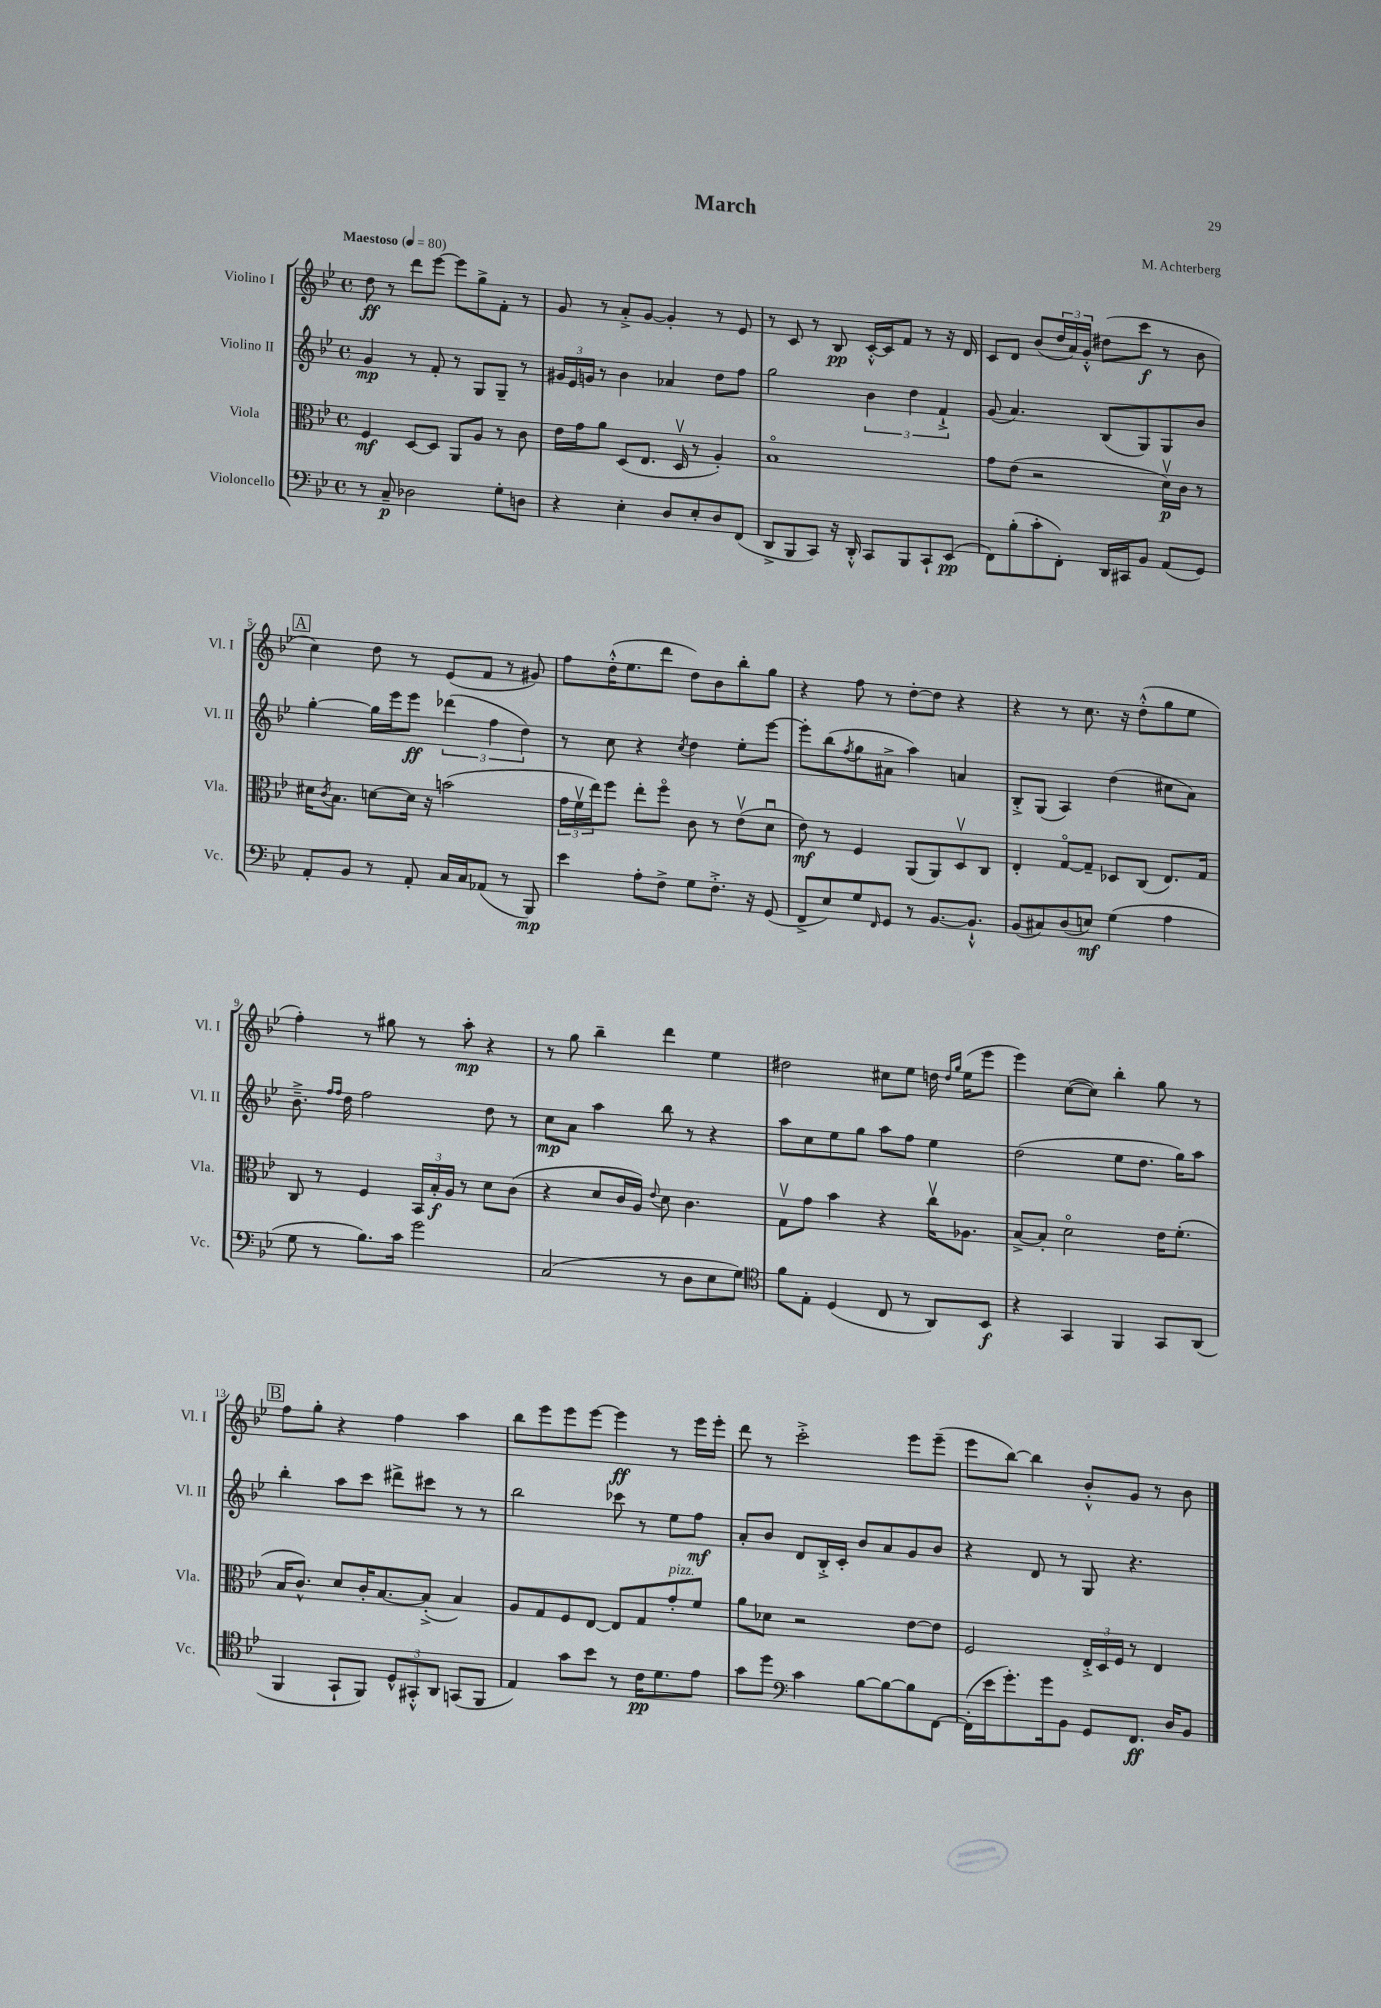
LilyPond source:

\header { title = "March" composer = "M. Achterberg" }
<<
\new StaffGroup <<
\new Staff = "s0" \with { instrumentName = "Violino I" shortInstrumentName = "Vl. I" } {
    \clef treble \key bes \major \defaultTimeSignature \time 4/4 \tempo "Maestoso" 4 = 80
    d''8\ff r8 d'''8 ees'''8~ ees'''8 g''8-> f'8-. r8 |
    g'8 r8 a'8-.-> g'8~ g'4-. r8 ees'8 |
    r8 c'8 r8 bes8\pp c'16~-.-^ c'16 f'8 r8 r16 d'16 |
    c'8 d'8 bes'8( \tuplet 3/2 { d''16 a'16) g'16-.-^ } dis''8( c'''8\f r8 bes'8 |
    \mark \markup { \box "A" } c''4) d''8 r8 ees'8( f'8 r8 gis'8) |
    f''8 d''16-.-^( ees''8. d'''8 d''8) bes'8 bes''8-. g''8 |
    r4 f''8 r8 d''8~-. d''8 r4 |
    r4 r8 c''8. r16 d''8-.-^( g''8 ees''8 |
    f''4-.) r8 gis''8 r8 a''8-.\mp r4 |
    r8 g''8 bes''4-- d'''4 ees''4 |
    dis''2 cis''8 ees''8 d''16 \grace { d''16 g''16 } ees''16( ees'''8 |
    ees'''4) c''8~( c''8) bes''4-. g''8 r8 |
    \mark \markup { \box "B" } f''8 g''8-. r4 f''4 a''4 |
    bes''8 ees'''8 ees'''8 ees'''8~ ees'''4\ff r8 ees'''16 ees'''16-. |
    d'''8 r8 c'''2-.-> ees'''8 ees'''8--( |
    ees'''8 bes''8~) bes''4 bes'8-.-^ g'8 r8 bes'8 \bar "|." |
}
\new Staff = "s1" \with { instrumentName = "Violino II" shortInstrumentName = "Vl. II" } {
    \clef treble \key bes \major \defaultTimeSignature \time 4/4
    g'4\mp r8 f'8-. r8 g8 g8-- r8 |
    \tuplet 3/2 { gis'16 ees'16 g'16 } r8 bes'4 aes'4 d''8 f''8 |
    g''2 \tuplet 3/2 { bes'4 d''4 f'4-!-> } |
    g'8( a'4.) bes8( g8) g8 bes'8 |
    \mark \markup { \box "A" } g''4~-. g''16 ees'''16 ees'''8\ff \tuplet 3/2 { des'''4( f''4 d''4) } |
    r8 c''8 r4 \acciaccatura { c''8 } d''4 ees''8-. ees'''8~ |
    ees'''8-. bes''8( \acciaccatura { f''8 } g''8 ais'8-> a''4) a'4 |
    bes8-.-> g8( a4) d''4( cis''8 a'8) |
    bes'8.---> \grace { f''16 f''16 } d''16 f''2 d''8 r8 |
    c''8\mp a'8 a''4 bes''8 r8 r4 |
    a''8 c''8 ees''8 g''8 a''8 f''8 ees''4 |
    d''2( ees''8 d''8. g''16) a''8 |
    \mark \markup { \box "B" } bes''4-. a''8 c'''8 dis'''8-> cis'''8 r8 r8 |
    bes''2 ces'''8 r8 ees''8 f''8\mf |
    a'8-. bes'8 d'8 bes16-.-> c'16-. bes'8 a'8 g'8 bes'8 |
    r4 d'8 r8 g8 r4. \bar "|." |
}
\new Staff = "s2" \with { instrumentName = "Viola" shortInstrumentName = "Vla." } {
    \clef alto \key bes \major \defaultTimeSignature \time 4/4
    f4\mf d8~ d8 a,8 a8 r8 c'8 |
    ees'16 g'16 a'8 d8( ees8. d16\upbow r8 a4-.) |
    bes1\flageolet |
    g'8 ees'8( r2 d'16\upbow\p) c'16 r8 |
    \mark \markup { \box "A" } dis'16 \acciaccatura { c'8 } bes8. d'8~ d'16 r16 b'2( |
    \tuplet 3/2 { g'16 f'16\upbow ees''16) } f''8 ees''8-. f''8\flageolet c'8 r8 ees'8\upbow( d'8\downbow |
    ees'8\mf) r8 f4 a,8( a,8) d8\upbow c8 |
    ees4-. g8~\flageolet g8-- des8 c8( ees8.) g16 |
    c8 r8 f4 \tuplet 3/2 { bes,16 bes16-.\f a16 } r8 d'8 c'8( |
    r4 d'8 c'16 a16) \appoggiatura { ees'8 } d'8 c'4. |
    g8\upbow g'8 bes'4 r4 c''16\upbow aes8. |
    bes8~-> bes8-. d'2\flageolet ees'16 f'8.-.( |
    \mark \markup { \box "B" } bes16 c'8.-^) d'8 c'16-. bes8.~ bes8-.->( bes4) |
    a8 g8 f8 ees8~ ees8 g8 g'8-.^\markup { \italic "pizz." } f'8 |
    a'8 des'8 r2 ees'8~ ees'8 |
    f2 \tuplet 3/2 { ees16-.-> d16 f16 } r8 ees4 \bar "|." |
}
\new Staff = "s3" \with { instrumentName = "Violoncello" shortInstrumentName = "Vc." } {
    \clef bass \key bes \major \defaultTimeSignature \time 4/4
    r8 c8--\p des2 g8-. d8 |
    r4 ees4-. d8 ees8-. d8 f,8( |
    d,8-> bes,,8 c,8) r16 d,16-.-^ c,8 bes,,8 c,8-! ees,8\pp( |
    f,8) bes8-.( c'8-. f,8-.) d,16 cis,16 bes,8 a,8( g,8) |
    \mark \markup { \box "A" } a,8-. bes,8 r8 a,8-. c16 c16 aes,8( r8 bes,,8\mp) |
    ees'4 a8-. f8-> g8 f8.-.-> r16 g,8( |
    f,8-> ees8) g8 \grace { f,16 } g,8 r8 bes,8.~ bes,8.-!-^ |
    bes,8( cis8) d8( e8\mf) g4( a4 |
    g8 r8 bes8.) c'16 g'2 |
    c2( r8 d8 ees8 g8) |
    \clef tenor f'8 ees8-. d4( c8 r8 a,8) bes,8\f |
    r4 g,4 f,4 g,8 a,8( |
    \mark \markup { \box "B" } f,4 g,8-! f,8) \tuplet 3/2 { d8-^ gis,8-.-^ a,8 } g,8( f,8 |
    ees4) g'8 bes'8 r8 c'16\pp d'8. ees'8 |
    g'8 d''8 \clef bass c'4 bes8~ bes8~ bes8 f,8~ |
    f,16-.( ees'16 g'8.-.) g'16 bes,8 g,8 f,8.\ff d16 bes,8 \bar "|." |
}
>>
>>
